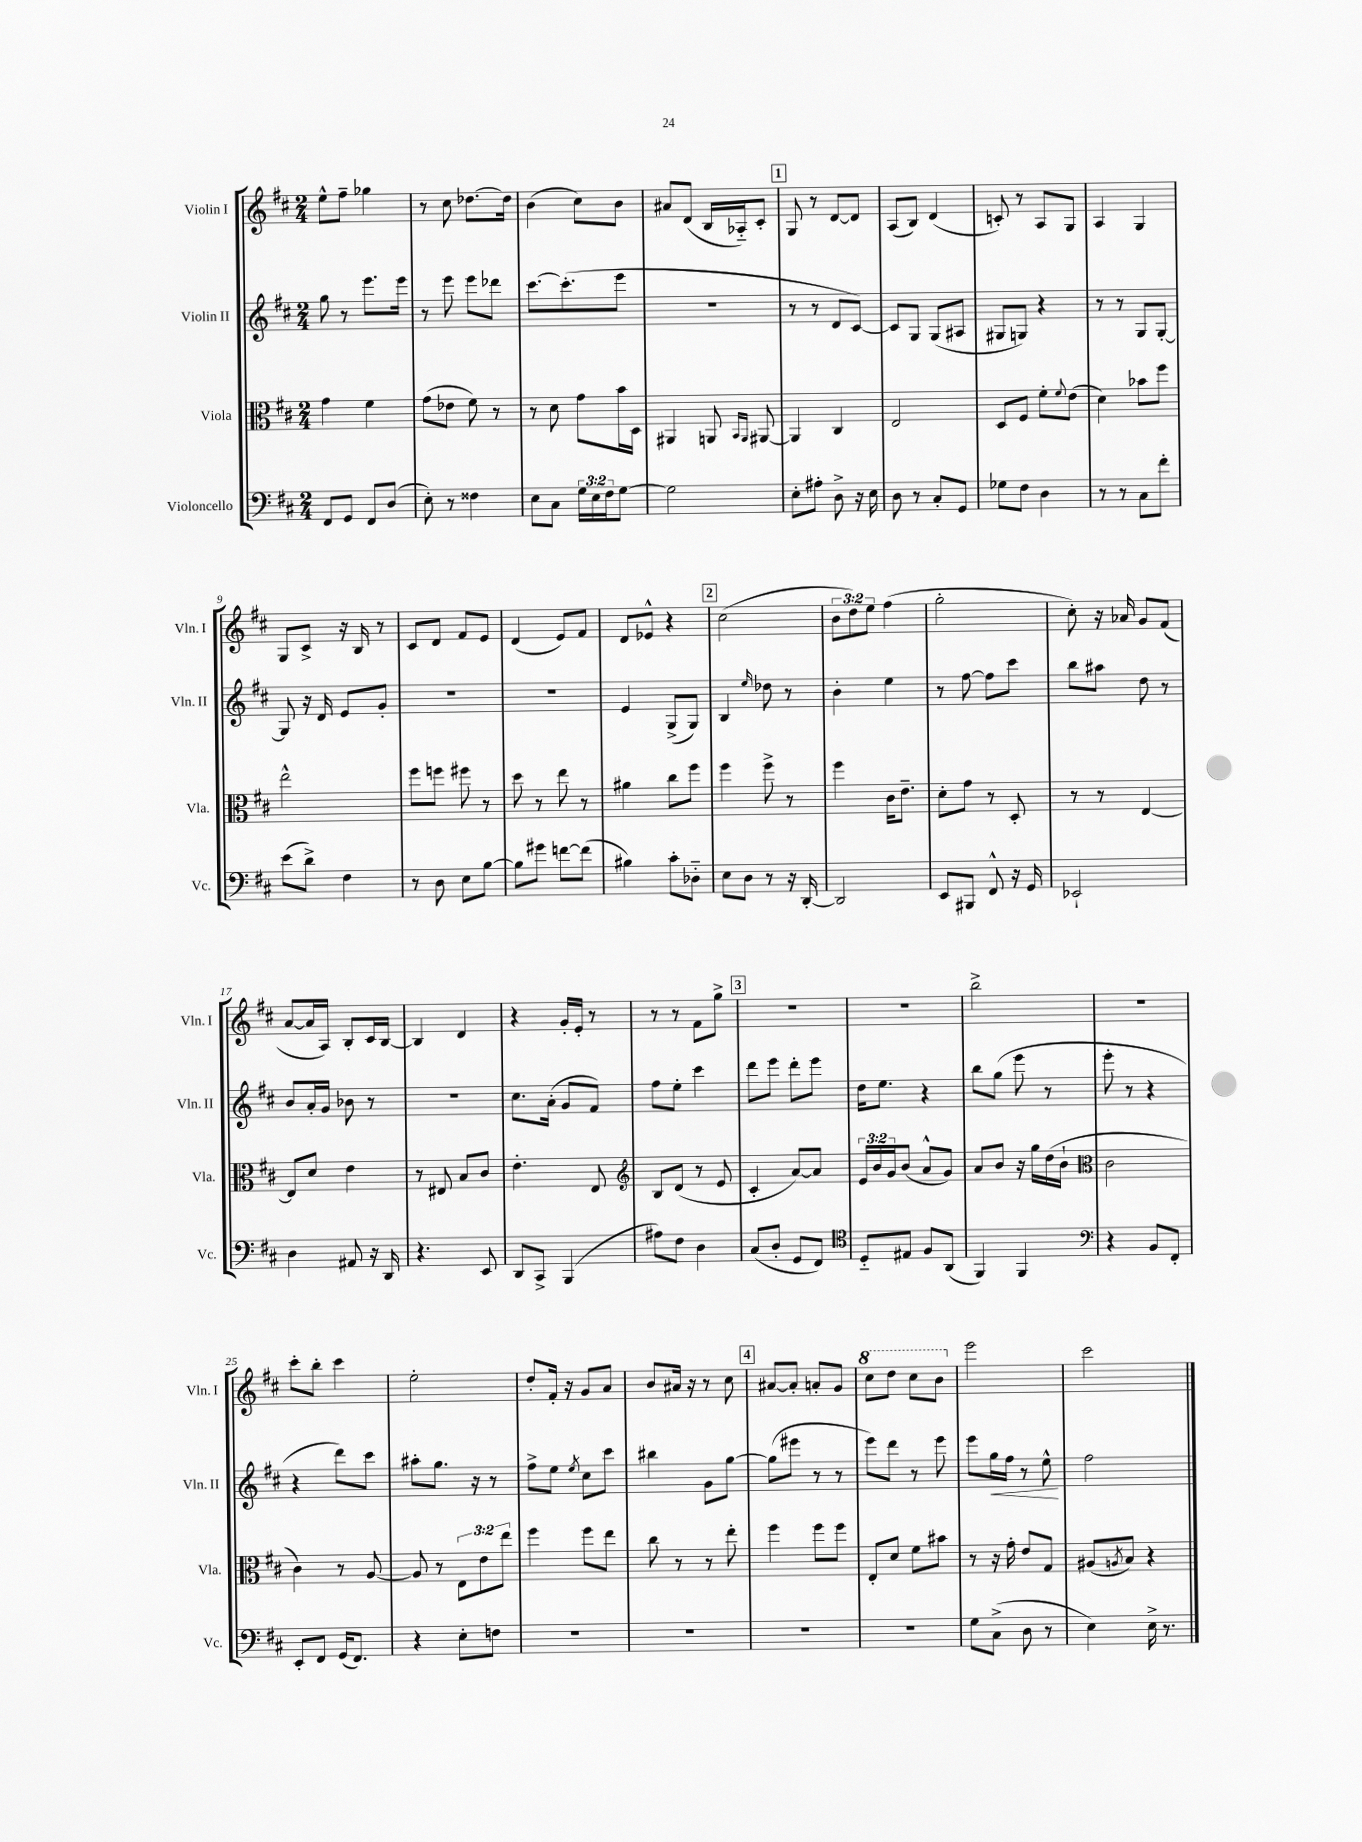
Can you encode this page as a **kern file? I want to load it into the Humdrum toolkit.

**kern	**kern	**kern	**dynam	**kern
*part4	*part3	*part2	*part2	*part1
*staff4	*staff3	*staff2	*staff2	*staff1
*I"Violoncello	*I"Viola	*I"Violin II	*	*I"Violin I
*I'Vc.	*I'Vla.	*I'Vln. II	*	*I'Vln. I
*clefF4	*clefC3	*clefG2	*	*clefG2
*k[f#c#]	*k[f#c#]	*k[f#c#]	*	*k[f#c#]
*M2/4	*M2/4	*M2/4	*	*M2/4
=1	=1	=1	=1	=1
8FF#/L	4g\	8gg\	.	8ee^^\L
8GG/J	.	8r	.	8ff#~\J
8FF#/L	4f#\	8.eee\L	.	4gg-X\
(8D/J	.	.	.	.
.	.	16eee\Jk	.	.
=2	=2	=2	=2	=2
8E'\)	(8g\L	8r	.	8r
8r	8e-X\J	8eee\	.	8cc#\
4F##X\	8f#\)	8eee\L	.	[8.dd-X\L
.	8r	8ddd-X\J	.	.
.	.	.	.	16dd-\Jk]
=3	=3	=3	=3	=3
8E\L	8r	[8.ccc#\L	.	(4b\
8C#\J	8d\	.	.	.
.	.	(8.ccc#'\]	.	.
24G\LL	8g\L	.	.	8cc#\L)
24E\	.	.	.	.
24F#\J	.	.	.	.
[8G\J	16b\L	8eee\J	.	8b\J
.	16D\JJ	.	.	.
=4	=4	=4	=4	=4
2G\]	4AA#X/	2r	.	8a#X/L
.	.	.	.	(8d/J
.	8AAn/	.	.	16B/LL
.	.	.	.	16A-X/J)
.	16qqBB/LL	.	.	.
.	16qqAA/JJ	.	.	.
.	[8AA#X/	.	.	8c#'/J
!!LO:REH:place=s1:t=1
=5	=5	=5	=5	=5
8E'\L	4AA#/]	8r	.	8G/
8A#X'\J	.	8r	.	8r
8D^\	4C#/	8d/L	.	[8d/L
16r	.	[8c#/J)	.	8d/J]
16E\	.	.	.	.
=6	=6	=6	=6	=6
8D\	2E/	8c#/L]	.	(8A/L
8r	.	8G/J	.	8B/J)
8C#'/L	.	(8G/L	.	(4d/
8GG/J	.	8A#X/J	.	.
=7	=7	=7	=7	=7
8G-X\L	8D/L	8G#X/L	.	8cn'/)
8F#\J	8F#/J	8Gn/J)	.	8r
4D\	8f#'\L	4r	.	8A/L
.	8qqf#/	.	.	.
.	(8e\J	.	.	8G/J
=8	=8	=8	=8	=8
8r	4d\)	8r	.	4A/
8r	.	8r	.	.
8C#\L	8b-X\L	8G/L	.	4G/
8f#'\J	8ff#\J	[8G'/J	.	.
!!LO:LB:g=z
=9	=9	=9	=9	=9
(8e\L	2ee^^\	8G/]	.	8G/L
8d^\J)	.	16r	.	8c#^/J
.	.	16d/	.	.
4F#\	.	8e/L	.	16r
.	.	.	.	16B/
.	.	8g'/J	.	8r
=10	=10	=10	=10	=10
8r	8ff#\L	2r	.	8c#/L
8D\	8ffn\J	.	.	8d/J
8E\L	8ff#X\	.	.	8f#/L
[8B\J	8r	.	.	8e/J
=11	=11	=11	=11	=11
8B\L]	8dd\	2r	.	(4d/
8g#X\J	8r	.	.	.
[8fn\L	8ee\	.	.	8e/L)
(8f\J]	8r	.	.	8f#/J
=12	=12	=12	=12	=12
4B#X\)	4a#X\	4e/	.	8d/L
.	.	.	.	8e-X^^/J
8c#'\L	8cc#\L	(8G^/L	.	4r
8D-X\J	8ff#\J	8G/J)	.	.
!!LO:REH:place=s1:t=2
=13	=13	=13	=13	=13
8E\L	4ff#\	4B/	.	(2cc#\
8D\J	.	.	.	.
.	.	16qqee/	.	.
8r	8ff#^\	8dd-X\	.	.
16r	8r	8r	.	.
[16DD'/	.	.	.	.
=14	=14	=14	=14	=14
2DD/]	4ff#\	4b'\	.	12b\L
.	.	.	.	12dd\)
.	.	.	.	12ee\J
.	16c#\KL	4ee\	.	(4ff#\
.	8.e~\J	.	.	.
=15	=15	=15	=15	=15
8EE/L	8d'\L	8r	.	2gg'\
8BBB#X/J	8g\J	[8ff#\	.	.
8FF#^^/	8r	8ff#\L]	.	.
16r	8D'/	8ccc#\J	.	.
16GG/	.	.	.	.
=16	=16	=16	=16	=16
2EE-X`/	8r	8bb\L	.	8cc#'\)
.	8r	8aa#X\J	.	16r
.	.	.	.	16a-X/
.	[4E/	8dd\	.	8g/L
.	.	8r	.	(8f#/J
!!LO:LB:g=z
=17	=17	=17	=17	=17
4D\	8E/L]	8b/L	.	[8a/L
.	8d/J	16a'/L	.	16a/L]
.	.	16g/JJ	.	16A/JJ)
8AA#X/	4e\	8b-X\	.	8B'/L
16r	.	8r	.	16c#/L
16DD/	.	.	.	[16B/JJ
=18	=18	=18	=18	=18
4.r	8r	2r	.	4B/]
.	8E#X/	.	.	.
.	8B/L	.	.	4d/
8EE/	8c#/J	.	.	.
=19	=19	=19	=19	=19
8DD/L	4.e'\	8.cc#\L	.	4r
8CC#^/J	.	.	.	.
.	.	(16a'\Jk	.	.
(4BBB/	.	8g/L	.	16g'/LL
.	.	.	.	16e'/JJ
.	8E/	8f#/J)	.	8r
=20	=20	=20	=20	=20
*	*clefG2	*	*	*
8A#X\L)	8B/L	8ff#\L	.	8r
8F#\J	(8d/J	8ee'\J	.	8r
4D\	8r	4ccc#\	.	8f#\L
.	8e/	.	.	8gg^\J
!!LO:REH:place=s1:t=3
=21	=21	=21	=21	=21
(8C#/L	4c#'/	8ddd\L	.	2r
8D'/J	.	8eee\J	.	.
8GG/L	[8a/L)	8ddd'\L	.	.
8FF#/J)	8a/J]	8eee\J	.	.
=22	=22	=22	=22	=22
*clefC4	*	*	*	*
8D/L	24e/LL	16dd\KL	.	2r
.	24b/	.	.	.
.	.	8.ee\J	.	.
.	24g/J	.	.	.
8E#X/J	(8b/J	.	.	.
8F#/L	8a^^/L	4r	.	.
(8AA/J	8g/J)	.	.	.
=23	=23	=23	=23	=23
4FF#/)	8a/L	8bb\L	.	2bb^\
.	8b/J	(8gg\J	.	.
4FF#/	16r	8eee\	.	.
.	16gg\LL	.	.	.
.	(16dd\	8r	.	.
.	16b`\JJ	.	.	.
=24	=24	=24	=24	=24
*clefF4	*clefC3	*	*	*
4r	2c#\	8eee'\	.	2r
.	.	8r	.	.
8BB/L	.	4r	.	.
8FF#'/J	.	.	.	.
!!LO:LB:g=z
=25	=25	=25	=25	=25
8EE'/L	4c#\)	4r	.	8ccc#'\L
8FF#/J	.	.	.	8bb'\J
(16GG/KL	8r	8ddd\L)	.	4ccc#\
8.FF#/J)	.	.	.	.
.	[8A/	8ccc#\J	.	.
=26	=26	=26	=26	=26
4r	8A/]	8aa#X'\L	.	2ee'\
.	8r	8.gg\J	.	.
8E'\L	12E\L	.	.	.
.	.	16r	.	.
.	12e\	.	.	.
8Fn\J	.	8r	.	.
.	12ee\J	.	.	.
=27	=27	=27	=27	=27
2r	4ff#\	8ff#^\L	.	8dd'/L
.	.	8ee\J	.	16f#'/Jk
.	.	.	.	16r
.	.	8qee/	.	.
.	8ff#\L	8cc#\L	.	8g/L
.	8ee\J	8ccc#\J	.	8a/J
=28	=28	=28	=28	=28
2r	8cc#\	4bb#X\	.	8b/L
.	8r	.	.	16a#X/Jk
.	.	.	.	16r
.	8r	8g\L	.	8r
.	8ee'\	[8gg\J	.	8cc#\
!!LO:REH:place=s1:t=4
=29	=29	=29	=29	=29
2r	4ff#\	(8gg\L]	.	[8a#X/L
.	.	8eee#X\J	.	8a#'/J]
.	8ff#\L	8r	.	8an'/L
.	8ff#\J	8r	.	8g/J
=30	=30	=30	=30	=30
*	*	*	*	*8va
2r	8E'/L	8eee\L)	.	8ccc#\L
.	8d/J	8ddd\J	.	8ddd\J
.	8f#\L	8r	.	8ccc#\L
.	8b#X\J	8eee\	.	8bb\J
=31	=31	=31	=31	=31
*	*	*	*	*X8va
8G\L	8r	8eee\L	.	2eee\
!	!	!	!LO:HP:b	!
(8C#^\J	16r	16gg\L	<	.
.	16g'\	16ff#\JJ	.	.
8D\	8e/L	8r	.	.
8r	8G/J	8ee^^\	.	.
.	.	.	[	.
=32	=32	=32	=32	=32
4E\)	(8A#X/L	2ff#\	.	2ccc#\
.	8qAn/	.	.	.
.	8B/J)	.	.	.
16E^\	4r	.	.	.
8.r	.	.	.	.
==	==	==	==	==
*-	*-	*-	*-	*-
